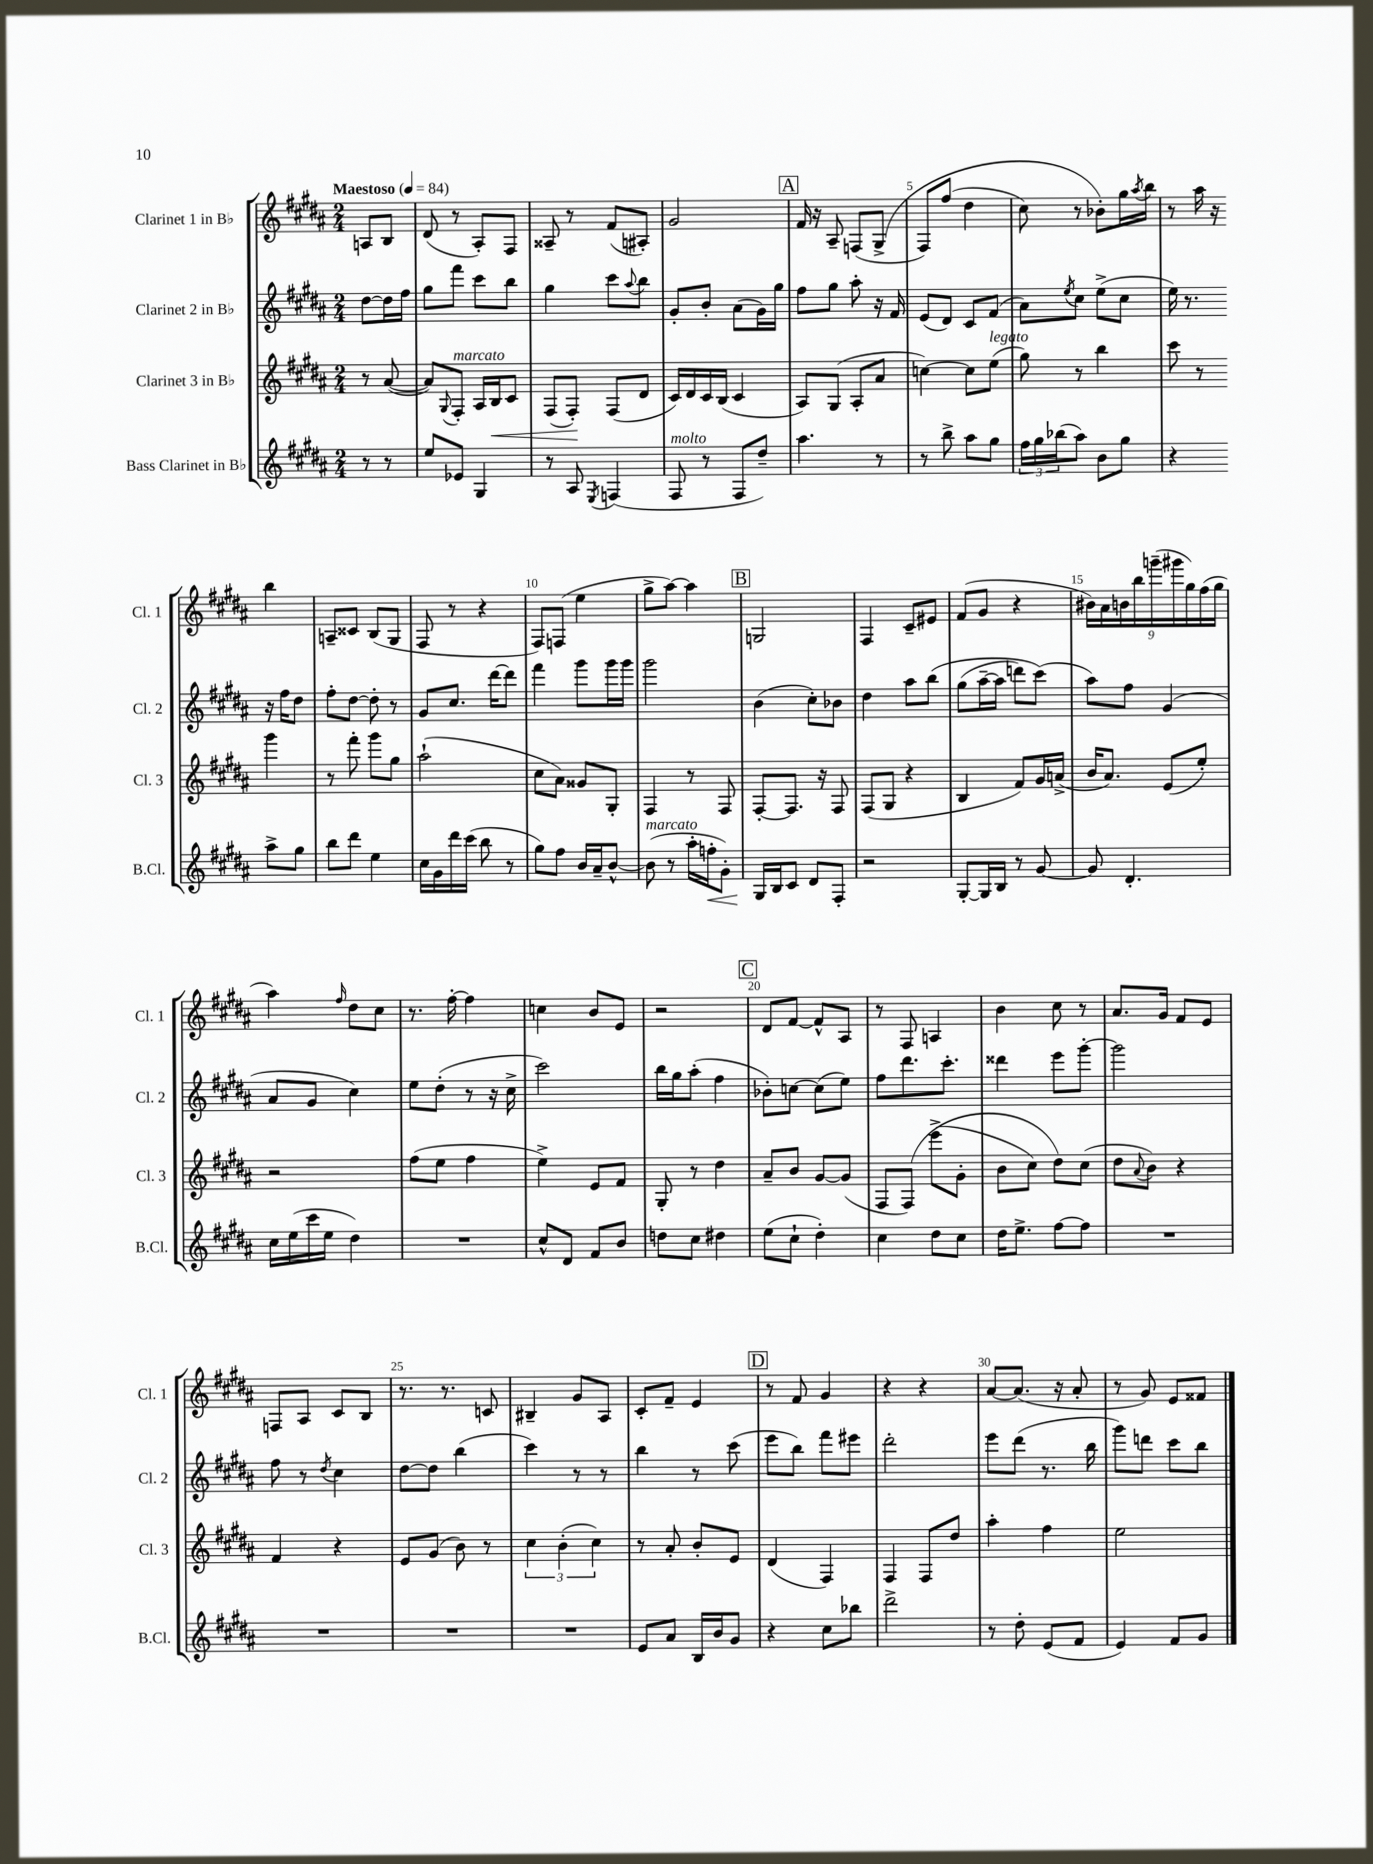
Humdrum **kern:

**kern	**kern	**kern	**kern
*staff4	*staff3	*staff2	*staff1
*clefG2	*clefG2	*clefG2	*clefG2
*k[f#c#g#d#a#]	*k[f#c#g#d#a#]	*k[f#c#g#d#a#]	*k[f#c#g#d#a#]
*M2/4	*M2/4	*M2/4	*M2/4
*MM84	*MM84	*MM84	*MM84
8r	8r	[8dd#\L	8A/L
8r	([8a#/	16dd#\]L	8B/J
.	.	16ff#\JJ	.
=	=	=	=
8ee/L	8a#/]L)	8gg#\L	(8d#/
.	8qqG#/	.	.
8e-/J	8F#'/J	8fff#\J	8r
4G#/	16A#/LL	8ccc#\L	8A#'/L)
.	16B/J	.	.
.	8c#/J	8bb\J	8F#/J
=	=	=	=
8r	(8F#/L	4gg#\	8A##~/
8A#/	8F#'/J)	.	8r
8qE/	.	.	.
(4F/	(8F#/L	8ccc#\L	(8f#/L
.	.	8qqaa#/	.
.	8d#/J	8bb\J	8A#'/J)
=	=	=	=
8F#/	16c#/LL)	8g#'/L	2g#/
.	16d#/	.	.
8r	16c#/	8b'/J	.
.	(16B/JJ	.	.
8F#/L	4c#/	(8a#\L	.
8dd#~/J)	.	16g#\L)	.
.	.	16gg#\JJ	.
=	=	=	=
4.aa#\	8A#/L)	8ff#\L	16f#/
.	.	.	16r
.	(8G#/J	8gg#\J	8A#~/
.	8A#'/L	8aa#'\	(8F/L
8r	8a#/J	16r	&(8G#^/J
.	.	16f#/	.
=	=	=	=
8r	[4cc\)	(8e/L	8F#/L)
8bb^\	.	8d#/J)	(8ff#/J
8aa#\L	8cc\]L	8c#/L	4dd#\
8gg#\J	(8ee\J	(8f#/J	.
=	=	=	=
24ff#\LL	8gg#\)	8a#\L)	8cc#\)
24gg#\	.	.	.
(24bb-\J	.	.	.
.	.	8qee/	.
8aa#\J)	8r	8cc#\J	8r
8b\L	4bb\	(8ee^\L	8b-'\L&)
8gg#\J	.	8cc#\J	16gg#\L
.	.	.	8qaa#/
.	.	.	16bb\JJ
=	=	=	=
4r	8ccc#\	16ee\)	8r
.	.	8.r	.
.	8r	.	16aa#\
.	.	.	16r
8aa#^\L	4ggg#\	16r	4bb\
.	.	16ff#\LK	.
8gg#\J	.	8dd#\J	.
=	=	=	=
8bb\L	8r	8ff#'\L	8A~/L
8ddd#\J	8fff#'\	[8dd#\J	8c##/J
4ee\	8ggg#\L	8dd#'\]	(8B/L
.	8gg#\J	8r	8G#/J
=	=	=	=
16cc#\LL	(2aa#`\	8g#/L	8F#/
16g#\	.	.	.
16ddd#\	.	8.cc#/J	8r
(16ccc#\JJ	.	.	.
8bb\	.	.	4r
.	.	[16ddd#\LK	.
8r	.	8ddd#\]J	.
=	=	=	=
8gg#\L)	8cc#\L	4fff#\	8F#/L)
8ff#\J	8a#\J)	.	(8F/J
16b/LL	8g##/L	8ggg#\L	4ee\
16a#~/J	.	.	.
[8b^^/J	8G#'/J	16ggg#\L	.
.	.	16ggg#\JJ	.
=	=	=	=
(8b\]	4F#/	2ggg#\	8gg#^\L
8r	.	.	[8aa#\J)
16aa#'\LL	8r	.	4aa#\]
16ff'\J	.	.	.
8g#'\J)	8F#/	.	.
=	=	=	=
16G#/LL	[8F#'/L	(4b\	2G/
16B/J	.	.	.
8c#/J	8.F#/]J	.	.
8d#/L	.	8cc#'\L)	.
.	16r	.	.
8F#'/J	8F#/	8b-\J	.
=	=	=	=
2r	(8F#/L	4dd#\	4F#/
.	8G#/J	.	.
.	4r	8aa#\L	8c#~/L
.	.	&(8bb\J	8e#/J
=	=	=	=
[8G#'/L	4B/	(8gg#\L	(8f#/L
16G#/]L	.	[16aa#~\L	8g#/J
16B/JJ	.	16aa#\]JJ	.
8r	8f#/L)	8ddd\L)	4r
[8g#/	16g#/L	(8ccc#\J&)	.
.	(16a^/JJ	.	.
=	=	=	=
8g#/]	16b/LK	8aa#\L)	18b#\LL)
.	.	.	18a#\
.	8.a#/J)	.	.
.	.	.	18b\
4.d#'/	.	8ff#\J	.
.	.	.	18bb\
.	.	.	(18ggg~\
.	(8e/L	(4g#/	.
.	.	.	18ggg#\
.	.	.	18gg#\)
.	8ee'/J)	.	.
.	.	.	(18ff#\
.	.	.	18gg#\JJ
=	=	=	=
16cc#\LL	2r	8a#/L	4aa#\)
(16ee\	.	.	.
16ccc#\	.	8g#/J	.
16ee\JJ	.	.	.
.	.	.	16qqff#/
4dd#\)	.	4cc#\)	8dd#\L
.	.	.	8cc#\J
=	=	=	=
2r	(8ff#\L	8ee\L	8.r
.	8ee\J	(8dd#'\J	.
.	.	.	[16ff#'\
.	4ff#\	8r	4ff#\]
.	.	16r	.
.	.	16cc#^\	.
=	=	=	=
8cc#^^/L	4ee^\)	2ccc#\)	4cc\
8d#/J	.	.	.
8f#/L	8e/L	.	8b/L
8b/J	8f#/J	.	8e/J
=	=	=	=
8dd\L	8G#'/	16bb\LL	2r
.	.	16gg#\J	.
8cc#\J	8r	(8aa#'\J	.
4dd#\	4dd#\	4ff#\	.
=	=	=	=
(8ee\L	8a#~/L	8b-'\L)	8d#/L
8cc#`\J	8b/J	[8cc\J	[8f#/J
4dd#'\)	[8g#/L	(8cc\]L	8f#^^/]L
.	(8g#/]J	8ee\J)	8A#/J
=	=	=	=
4cc#\	8F#/L	8ff#\L	8r
.	&(8F#/J)	8.ddd#\	8F#/
8dd#\L	(8eee^\L	.	4A/
.	.	8.ccc#'\J	.
8cc#\J	8g#'\J	.	.
=	=	=	=
16dd#\LK	8b\L	4ddd##\	4b\
8.ee^\J	.	.	.
.	8cc#\J)	.	.
[8ff#\L	8dd#\L&)	8eee\L	8cc#\
8ff#\]J	(8cc#\J	[8ggg#'\J	8r
=	=	=	=
2r	8dd#\L	2ggg#\]	8.a#/L
.	8qqa#/	.	.
.	8b\J)	.	.
.	.	.	16g#/Jk
.	4r	.	8f#/L
.	.	.	8e/J
=	=	=	=
2r	4f#/	8ff#\	8F/L
.	.	8r	8A#/J
.	.	8qdd#/	.
.	4r	4cc#\	8c#/L
.	.	.	8B/J
=	=	=	=
2r	8e/L	[8dd#\L	8.r
.	(8g#/J	8dd#\]J	.
.	.	.	8.r
.	8b\)	(4bb\	.
.	8r	.	8c/
=	=	=	=
2r	6cc#\	4ccc#\)	4B#~/
.	(6b'\	.	.
.	.	8r	8g#/L
.	6cc#\)	.	.
.	.	8r	8A#/J
=	=	=	=
8e/L	8r	4bb\	8c#'/L
8a#/J	8a#'/	.	8f#~/J
16B/LL	8b'/L	8r	4e/
16b/J	.	.	.
8g#/J	8e/J	(8ccc#\	.
=	=	=	=
4r	(4d#/	8eee\L	8r
.	.	8bb\J)	8f#/
8cc#\L	4F#/)	8fff#\L	4g#/
8bb-\J	.	8eee#\J	.
=	=	=	=
2ddd#^\	4F#/	2ddd#'\	4r
.	8F#/L	.	4r
.	8dd#/J	.	.
=	=	=	=
8r	4aa#'\	8eee\L	[8a#/L
8dd#'\	.	(8ddd#\J	(8.a#/]J
(8e/L	4ff#\	8.r	.
.	.	.	16r
8f#/J	.	.	8a#'/
.	.	16bb\	.
=	=	=	=
4e/)	2ee\	8ggg#\L)	8r
.	.	8ddd\J	8g#/)
8f#/L	.	8ccc#\L	8e/L
8g#/J	.	8bb\J	8f##/J
==	==	==	==
*-	*-	*-	*-
